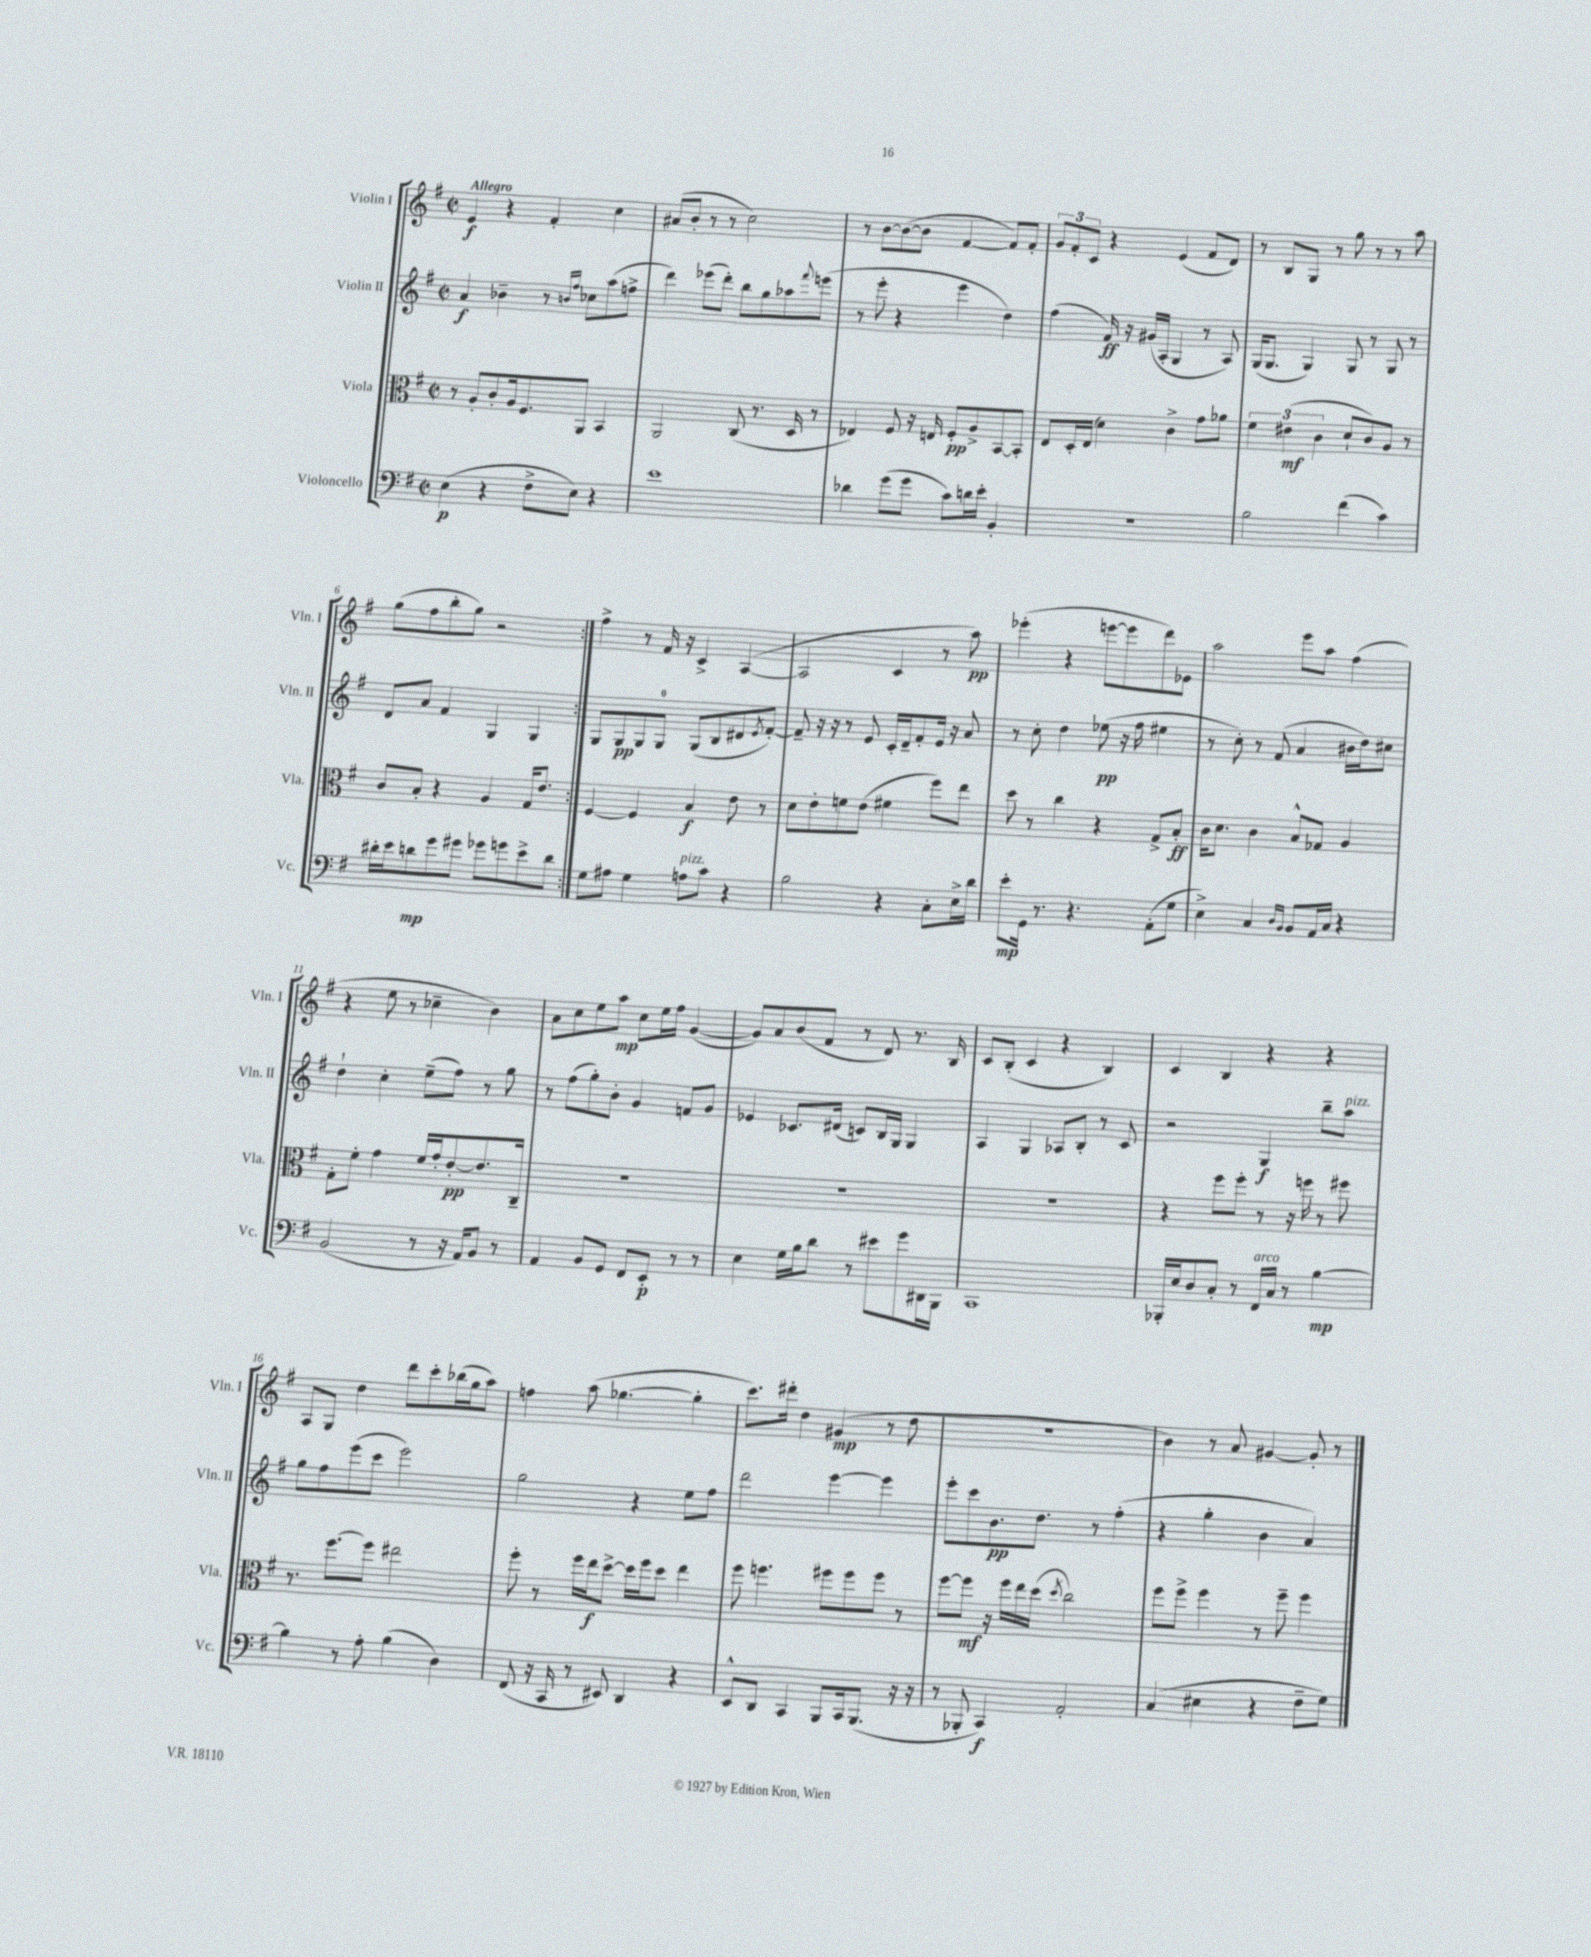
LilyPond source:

<<
\new StaffGroup <<
\new Staff = "s0" \with { instrumentName = "Violin I" shortInstrumentName = "Vln. I" } {
    \clef treble \key g \major \defaultTimeSignature \time 2/2 \tempo "Allegro"
    \repeat volta 2 { e'4\f r4 fis'4-. c''4 |
    ais'8( b'8-. r8 r8 c''2) |
    r8 b'8~ b'8~( b'8 fis'4~ fis'8) fis'8-. |
    \tuplet 3/2 { g'8 fis'8-. c'8 } r4 e'4( fis'8 d'8) |
    r8 b8 g8 r8 g''8 r8 r8 a''8 |
    g''8( fis''8 b''8-. g''8) r2 | }
    fis''4-> r8 fis'16 r16 c'4-> a4~( |
    a2 c'4 r8 a''8\pp) |
    ees'''4-.( r4 e'''8~ e'''8 d'''8) ees'8 |
    a''2 e'''8 a''8 fis''4( |
    r4 e''8 r8 ces''4-- b'4) |
    a'8 c''8 e''8 a''8\mp c''8 e''16 fis''16 g'4~( |
    g'8) a'8 b'8( fis'8 r8 d'8) r8. b16 |
    c'8 b8-.( c'4 r4 b4) |
    c'4 b4 r4 r4 |
    a8 g8 d''4 d'''8 c'''8-. bes''16( g''16 a''8) |
    f''4 a''8( ges''4.~ ges''4-. |
    c'''8.) dis'''16-. d''4 gis'4\mp( r8 d''8 |
    r1 |
    b'4) r8 a'8 gis'4~ gis'8-. r8 \bar "|." |
}
\new Staff = "s1" \with { instrumentName = "Violin II" shortInstrumentName = "Vln. II" } {
    \clef treble \key g \major \defaultTimeSignature \time 2/2
    \repeat volta 2 { a'4\f bes'4-- r8 \grace { b'16 fis''16 } ces''8 a''8( f''8-> |
    d'''4) ees'''8( d'''8-.) b''8 g''8 aes''8 \appoggiatura { fis'''8 } e'''8( |
    r8 e'''8-. r4 e'''4 d''4) |
    fis''4( fis'16\ff) r16 gis'16( a16-. g4 r8 a8) |
    g16( g8. g4) g8 r8 g8 r8 |
    d'8 a'8 fis'4 g4 g4 | }
    g8 g8\pp g8 g8-0 g8( b8 dis'8 \acciaccatura { e'8 } fis'8~-.) |
    fis'8-- r16 r16 r8 e'8 c'16-. d'16-- fis'8-. e'16 r16 a'8 |
    r8 c''8-. d''4 ees''8\pp( r16 fis''16 eis''4 |
    r8 c''8-.) r8 fis'8( a'4 bis'16 d''16) cis''8 |
    d''4-! c''4-. e''8--( fis''8) r8 g''8 |
    r8 fis''8( g''8-.) b'8-. g'4 f'8 g'8 |
    ees'4 ces'8. dis'16( c'8) b16 g16 g4 |
    a4 g4 aes8 b8-. r8 c'8 |
    r2 g4\f b''8-- a''8^\markup { \italic "pizz." } |
    g''8 fis''8 e'''8( c'''8 e'''2) |
    g''2 r4 e''8 fis''8 |
    d'''2 e'''4~ e'''4 |
    e'''8-. c'''8 b'8.\pp d''8. r8 fis''4-.( |
    r4 g''4-. b'4 a'4) \bar "|." |
}
\new Staff = "s2" \with { instrumentName = "Viola" shortInstrumentName = "Vla." } {
    \clef alto \key g \major \defaultTimeSignature \time 2/2
    \repeat volta 2 { r8 a8-. c'8-. a16 fis8. a,8 b,4 |
    a,2 c8( r8. d16 r8 |
    ees4) fis8 r16 e16 fis8-.\pp a8-> b,8~ b,8-. |
    e8 d16-. e16( d'4) c'4-> g'8 aes'8 |
    \tuplet 3/2 { fis'4 eis'4\mf( c'4 } d'8-! c'8) a8 r8 |
    c'8 b8-. r4 a4 g16 e'8. | }
    fis4~ fis4 b4\f e'8 r8 |
    d'8 e'8-. f'8 e'8( fis'4 fis''8) e''8 |
    d''8 r8 c''4 r4 g8-> b8-.\ff |
    c'16 d'8. c'4 b8-^ ges8 a4 |
    g8-. fis'8-. g'4 fis'16 g'16-. e'8~-.\pp e'8. c16-- |
    R1 |
    R1 |
    R1 |
    r4 fis''8 fis''8-. r8 r16 f''16 r8 fis''8 |
    r8. fis''8.~ fis''8 eis''2 |
    fis''8-. r8 fis''16 e''16\f d''8~-> d''16 fis''16 d''8 e''4 |
    fis''8 f''4. fis''8 fis''8 fis''8 r8 |
    fis''8~ fis''8\mf r16 fis''16 e''16 d''16( \acciaccatura { d''8 } c''2) |
    fis''8 fis''8-> fis''4 r8 fis''8-- fis''4 \bar "|." |
}
\new Staff = "s3" \with { instrumentName = "Violoncello" shortInstrumentName = "Vc." } {
    \clef bass \key g \major \defaultTimeSignature \time 2/2
    \repeat volta 2 { e4\p( r4 fis8-> e8) r4 |
    e'1 |
    des'4 g'8( g'8 c'8) d'16 e'16-. b,4-. |
    R1 |
    b2 fis'4( c'4) |
    dis'16-. e'16 d'8\mp g'8 gis'8 ges'8 g'8 e'8-> d'8 | }
    g8 ais8 g4 a8^\markup { \italic "pizz." } c'8 r4 |
    b2 r4 c8-. e16-> d'16 |
    e'8-.\mp g,16 r8. r4. a,8-.( g8 |
    e4->) c4 \grace { d16 b,16 } b,8 a,16 c16 r4 |
    b,2( r8 r16 a,16) b,8 r8 |
    a,4 b,8 g,8 fis,8 e,8-.\p r8 r8 |
    e4 g16 b16 d'8 r8 eis'8 g'8 dis,16 b,,16 |
    c,1 |
    bes,,16-. e16 d8 c8-. r8 fis,16^\markup { \italic "arco" } c16 r8 b4~\mp |
    b4 r8 a8-. b4( d4) |
    fis,8( r16 c,16 r8 eis,8) d,4 r4 |
    e,8-^ d,8 c,4 b,,8 c,16 b,,8.( r16 r16 |
    r8 bes,,8-. c,4\f) a,2-. |
    c4( eis4 r4 fis8-- g8) \bar "|." |
}
>>
>>
